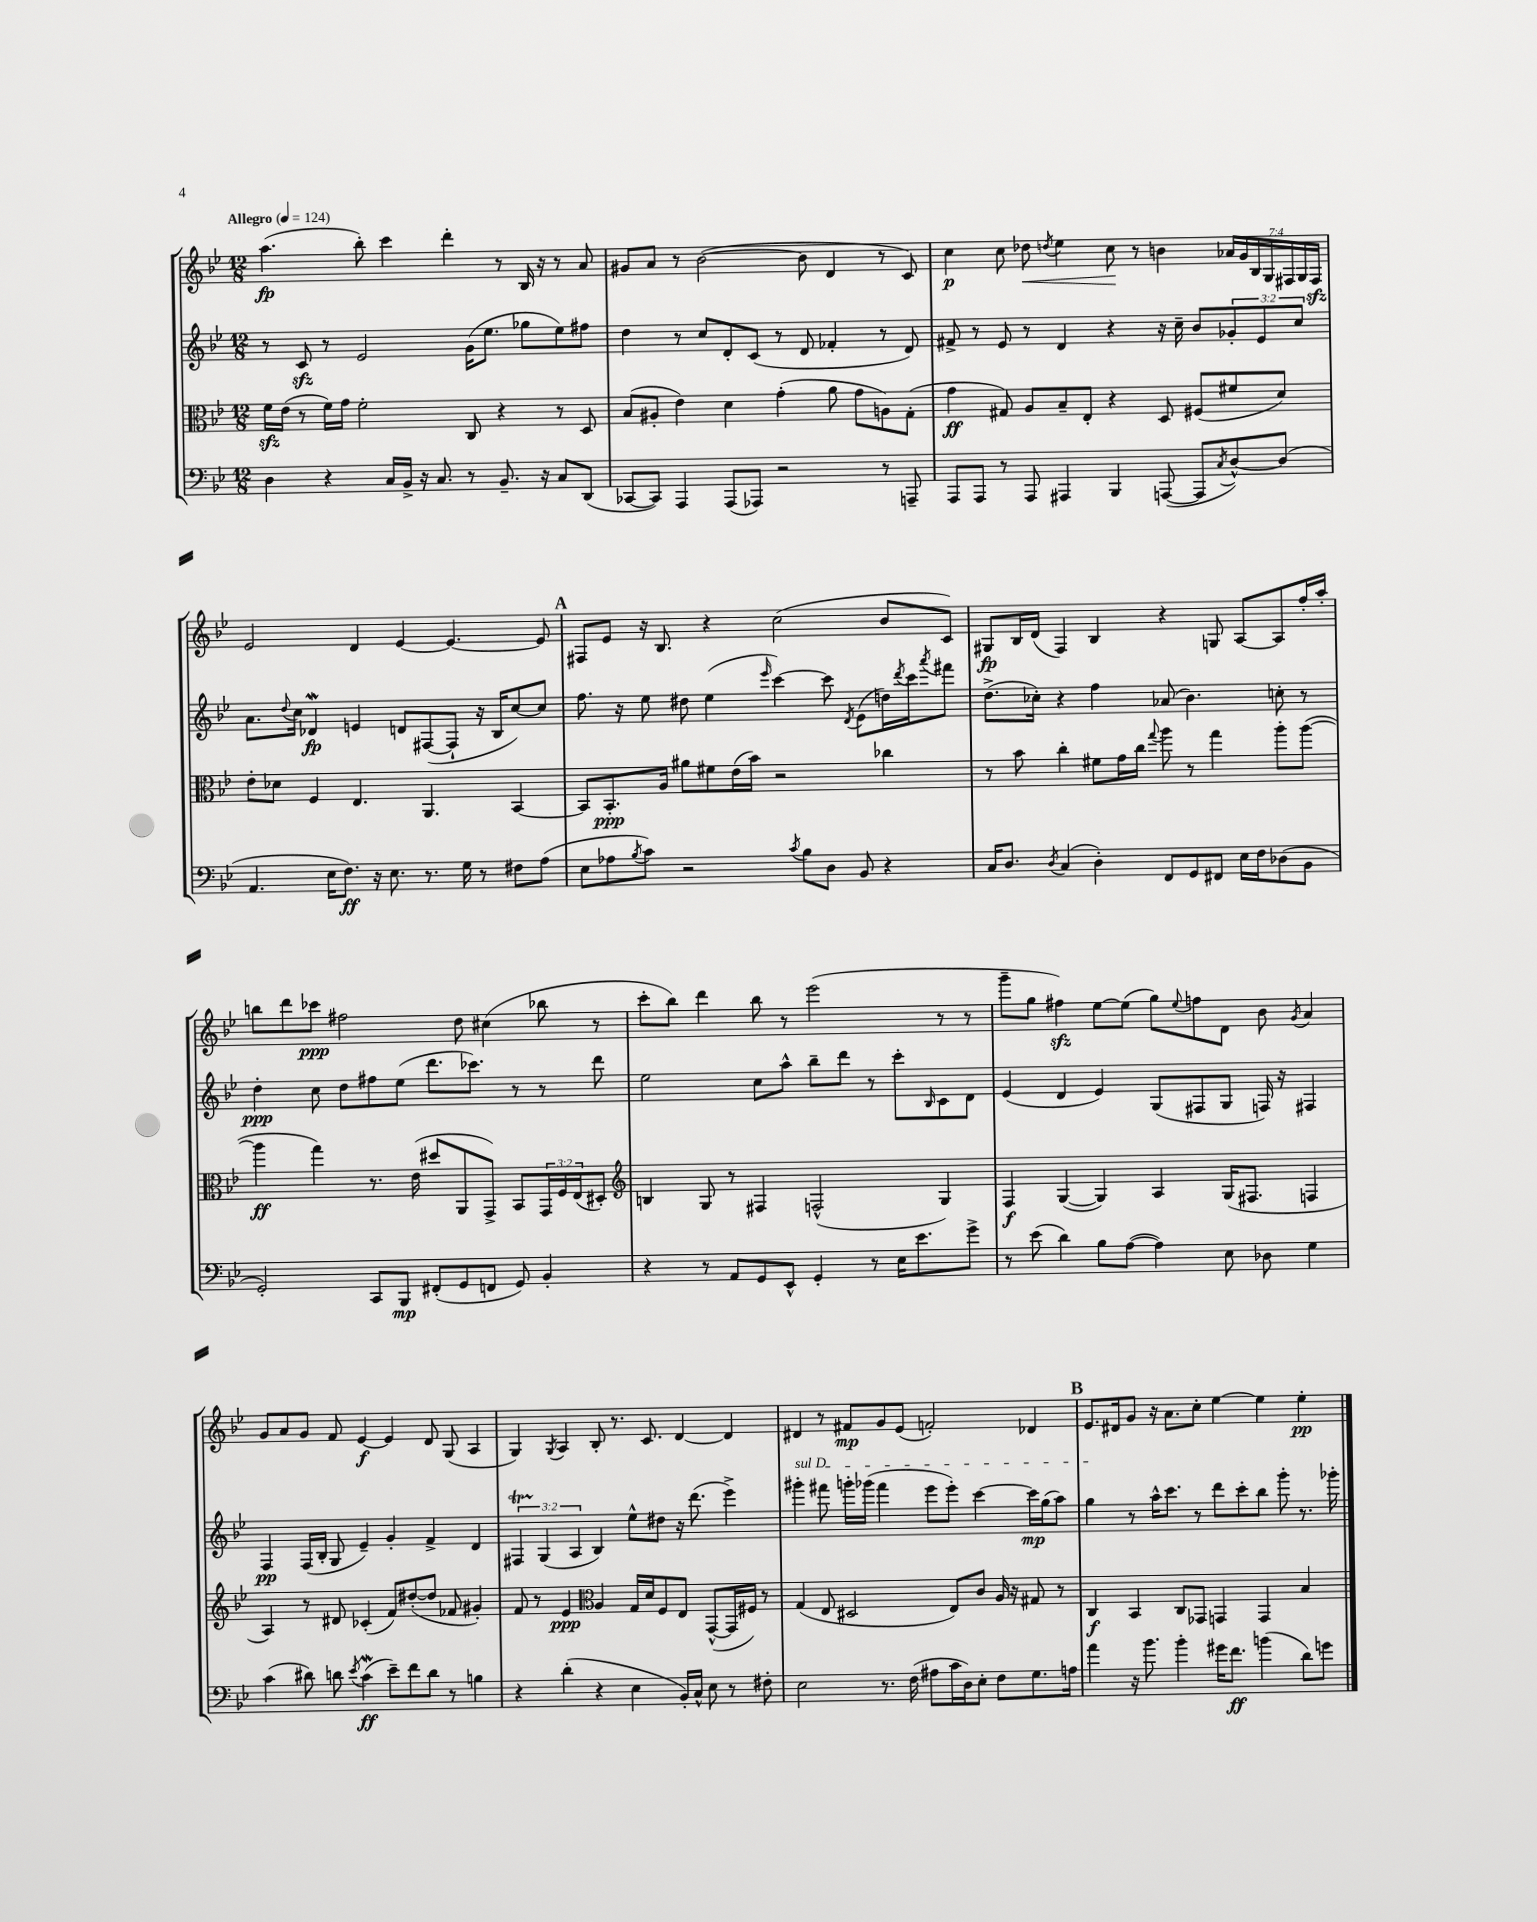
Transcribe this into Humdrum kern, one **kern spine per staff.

**kern	**kern	**kern	**kern
*staff4	*staff3	*staff2	*staff1
*clefF4	*clefC3	*clefG2	*clefG2
*k[b-e-]	*k[b-e-]	*k[b-e-]	*k[b-e-]
*M12/8	*M12/8	*M12/8	*M12/8
*MM124	*MM124	*MM124	*MM124
4D\	16f\LL	8r	(4.aa\
.	(16e-\JJ	.	.
.	8r	8c/	.
4r	16f\LL)	8r	.
.	16g\JJ	.	.
.	2f'\	2e-/	8bb-'\)
16C/LL	.	.	4ccc\
16BB-^/JJ	.	.	.
16r	.	.	.
8.C/	.	.	.
.	.	.	4ddd'\
8r	8C/	(16g\LK	.
.	.	8.ee-\J	.
8.BB-~/	4r	.	8r
.	.	8gg-\L	16B-/
16r	.	.	16r
8C/L	8r	8ee-\)	8r
(8DD/J	8D/	8ff#\J	8a/
=	=	=	=
[8CC-/L	(8B-/L	4dd\	8g#/L
8CC-/]J)	8A#'/J	.	8a/J
4AAA/	4e-\)	8r	8r
.	.	8cc/L	([2b-\
(8AAA/L	4d\	8d'/	.
8AAA-/J)	.	(8c/J	.
2r	(4g'\	8r	.
.	.	8d/	8b-\]
.	8a\	4f-'/	4d/
.	8g\L	.	.
8r	8A\)	8r	8r
8AAA~/	(8G'\J	8d/)	8c/)
=	=	=	=
8AAA/L	4g\	8f#^/	4cc\
8AAA/J	.	8r	.
8r	8G#/)	8e-/	8cc\
8AAA/	8A/L	8r	8dd-\
.	.	.	8qdd/
4AAA#/	8B-~/	4d/	4ee-\
.	8E-'/J	.	.
4BBB-/	4r	4r	8cc\
.	.	.	8r
([8AAA/	8D/	16r	4b\
.	.	16cc~\	.
8AAA/]L	(8F#/L	8b-/L	.
8qC/	.	.	.
[8D^^/)	8f#/	12g-'/	28a-/LL
.	.	.	28g/
.	.	.	28B-/
.	.	12e-/	.
.	.	.	28G/
(8D/]J	8d/J)	.	.
.	.	.	28F#/
.	.	12cc/J	.
.	.	.	28G/
.	.	.	28F#/JJ
=	=	=	=
4.AA/	8e-'\L	8.a\L	2e-/
.	8d-\J	.	.
.	.	8qqdd/	.
.	.	16cc\Jk	.
.	4F/	4d-/	.
16E-\LK	.	.	.
8.F\J)	.	.	.
.	4.E-/	4e/	4d/
16r	.	.	.
8.E-\	.	.	.
.	.	8d/L	[4e-/
8.r	4.AA/	([8F#/	.
.	.	8F#`/]J	4.e-/_
16G\	.	.	.
8r	.	16r	.
.	.	16B-/LK	.
8F#\L	[4BB-/	[8cc/)	.
(8A\J	.	8cc/]J	8e-/]
=	=	=	=
8E-\L	8BB-/]L	8.ff\	8F#/L
8A-\	8.BB-'/	.	8e-/J
.	.	16r	.
8qB-/	.	.	.
8c\J)	.	8ee-\	16r
.	16A/Jk	.	8.B-/
2r	8a#\L	8dd#\	.
.	8f#\	(4ee-\	4r
.	(16e-\L	.	.
.	16b-\JJ)	.	.
.	.	16qqeee-/	.
.	2r	[4ccc\)	(2cc\
8qc/	.	.	.
8B-\L	.	.	.
8D\J	.	8ccc\]	.
.	.	8qd/	.
8BB-/	.	(8e-\L	.
4r	4cc-\	16dd\L)	8b-/L
.	.	8qddd/	.
.	.	16ccc\J	.
.	.	8qaaa/	.
.	.	8fff#\J	8c/J)
=	=	=	=
16C/LK	8r	(8.dd^\L	8G#/L
8.D/J	.	.	.
.	8b-\	.	16B-/L
.	.	16cc-'\Jk)	(16d/JJ
8qD/	.	.	.
(4C/	4cc'\	4r	4F/)
4D'\)	8f#\L	4ff\	4B-/
.	16g\L	.	.
.	16cc\JJ	.	.
.	8qqgg/	.	.
8FF/L	8aa\	(8a-/	4r
8GG/	8r	4.b-\)	.
8FF#/J	4gg\	.	8G/
16E-\LL	.	.	[8A/L
16F\J	.	.	.
(8D-\	8aa'\L	8cc'\	8A/]
8BB-\J	([8aa\J	8r	16ff'/L
.	.	.	16aa'/JJ
=	=	=	=
2GG'/)	4aa\]	4dd'\	8bb\L
.	.	.	8ddd\
.	4gg\)	8cc\	8ccc-\J
.	.	8dd\L	2ff#\
8CC/L	8.r	8ff#\	.
8BBB-/J	.	(8ee-\J	.
.	(16e-\	.	.
(8FF#'/L	8dd#/L	8.ddd\L	.
8GG/	8AA/	.	8dd\
.	.	8.ccc-\J)	.
8FF/J	8GG^/J)	.	(4cc#\
8GG/)	8BB-/L	8r	.
4BB-'/	24GG/L	8r	8bb-\
.	24F/	.	.
.	(24E-/J	.	.
.	8D#'/J)	8ddd\	8r
=	=	=	=
*	*clefG2	*	*
4r	4B/	2ee-\	8ccc'\L
.	.	.	8bb-\J)
8r	8G/	.	4ddd\
8AA/L	8r	.	.
8GG/	4F#/	8cc\L	8bb-\
8EE-^^/J	.	8aa^^\J	8r
4GG'/	(2F^^/	8bb-~\L	(2eee-\
.	.	8ddd\J	.
8r	.	8r	.
16E-\LK	.	8ccc'\L	.
8.e-\	.	.	.
.	.	16qqB-/	.
.	4G/)	8c\	8r
8g^\J	.	8d\J	8r
=	=	=	=
8r	4F/	(4e-/	8ggg~\L
(8e-\	.	.	8gg\J
4d\)	([4G/	4d/	4ff#\)
8B-\L	4G/])	4e-/)	[8ee-\L
([8A\J	.	.	(8ee-\]J
4A\])	4A/	(8G/L	8gg\L)
.	.	.	8qqee-/
.	.	8F#/	8ff\
8E-\	(16G/LK	8G/J	8d\J
.	8.F#/J	.	.
8D-\	.	16F/)	8b-\
.	.	16r	.
.	.	.	8qg/
4G\	4F/	4F#/	4a/
=	=	=	=
(4c\	4A/)	4F/	8g/L
.	.	.	8a/
8d#\)	8r	(16F/LL	8g/J
.	.	16B-'/JJ	.
8d\	8d#/	8G/	8f/
8qe-/	.	.	.
(4c\	(4c-'/	4e-~/)	[4e-/
8e-~\L)	8f/L)	4g'/	4e-/]
8f\	([8dd#'/	.	.
8d\J	8dd#/]J	4f^/	8d/
8r	8f-/	.	(8G/
4B\	4g#'/)	4d/	4A/
=	=	=	=
4r	8f/	6F#/	4G/)
.	8r	.	.
.	.	(6G/	.
.	.	.	8qG/
(4d'\	4e-/	.	4A/
.	.	6A/	.
*	*clefC3	*	*
4r	4A/	4B-/)	8B-'/
.	.	.	8.r
4E-\	16G/LL	8ee-^^\L	.
.	16d/J	.	8.c/
.	8F/	8dd#\J	.
16BB-'/LL)	8E-/J	16r	[4d/
16C^^/JJ	.	(8.ddd\	.
8E-\	([8GG^^/L	.	.
8r	16GG/]L	4eee-^\)	4d/]
.	16F#/JJ)	.	.
8F#'\	8r	.	.
=	=	=	=
2E-\	(4G/	4ggg#'\	4d#/
.	8E-/	8fff#\	8r
.	2D#/	16ggg'\LL	8f#/L
.	.	(16ggg-\JJ	.
8.r	.	4fff#\	8g/
.	.	.	(8e-/J
(16F\	.	.	.
8A#\L	.	8eee-\L	2f'/)
16c\L	8E-/L)	8eee-'\J)	.
16D\J)	.	.	.
8E-'\J	8c/J	[4ccc\	.
8F\L	16A/	.	.
.	16r	.	.
8.G\	8G#/	16ccc\]LL	4d-/
.	.	(16gg\J	.
.	8r	8aa\J)	.
16A\Jk	.	.	.
=	=	=	=
4a\	4C/	4gg\	8.e-/L
.	.	.	16d#/k
16r	4BB-/	8r	8g/J
8.b-\	.	.	.
.	.	16aa^^\LK	16r
.	.	8.ccc\J	8.a\L
4b-'\	8C/L	.	.
.	8GG-/J	8r	8cc'\J
16g#\LK	4GG/	8ddd\L	[4ee-\
8.f\J	.	.	.
.	.	8ccc'\	.
(4b\	4GG/	8bb-\J	4ee-\]
.	.	8ggg'\	.
8d\L)	4B-/	8.r	4ee-'\
8g\J	.	.	.
.	.	16ggg-'\	.
==	==	==	==
*-	*-	*-	*-
